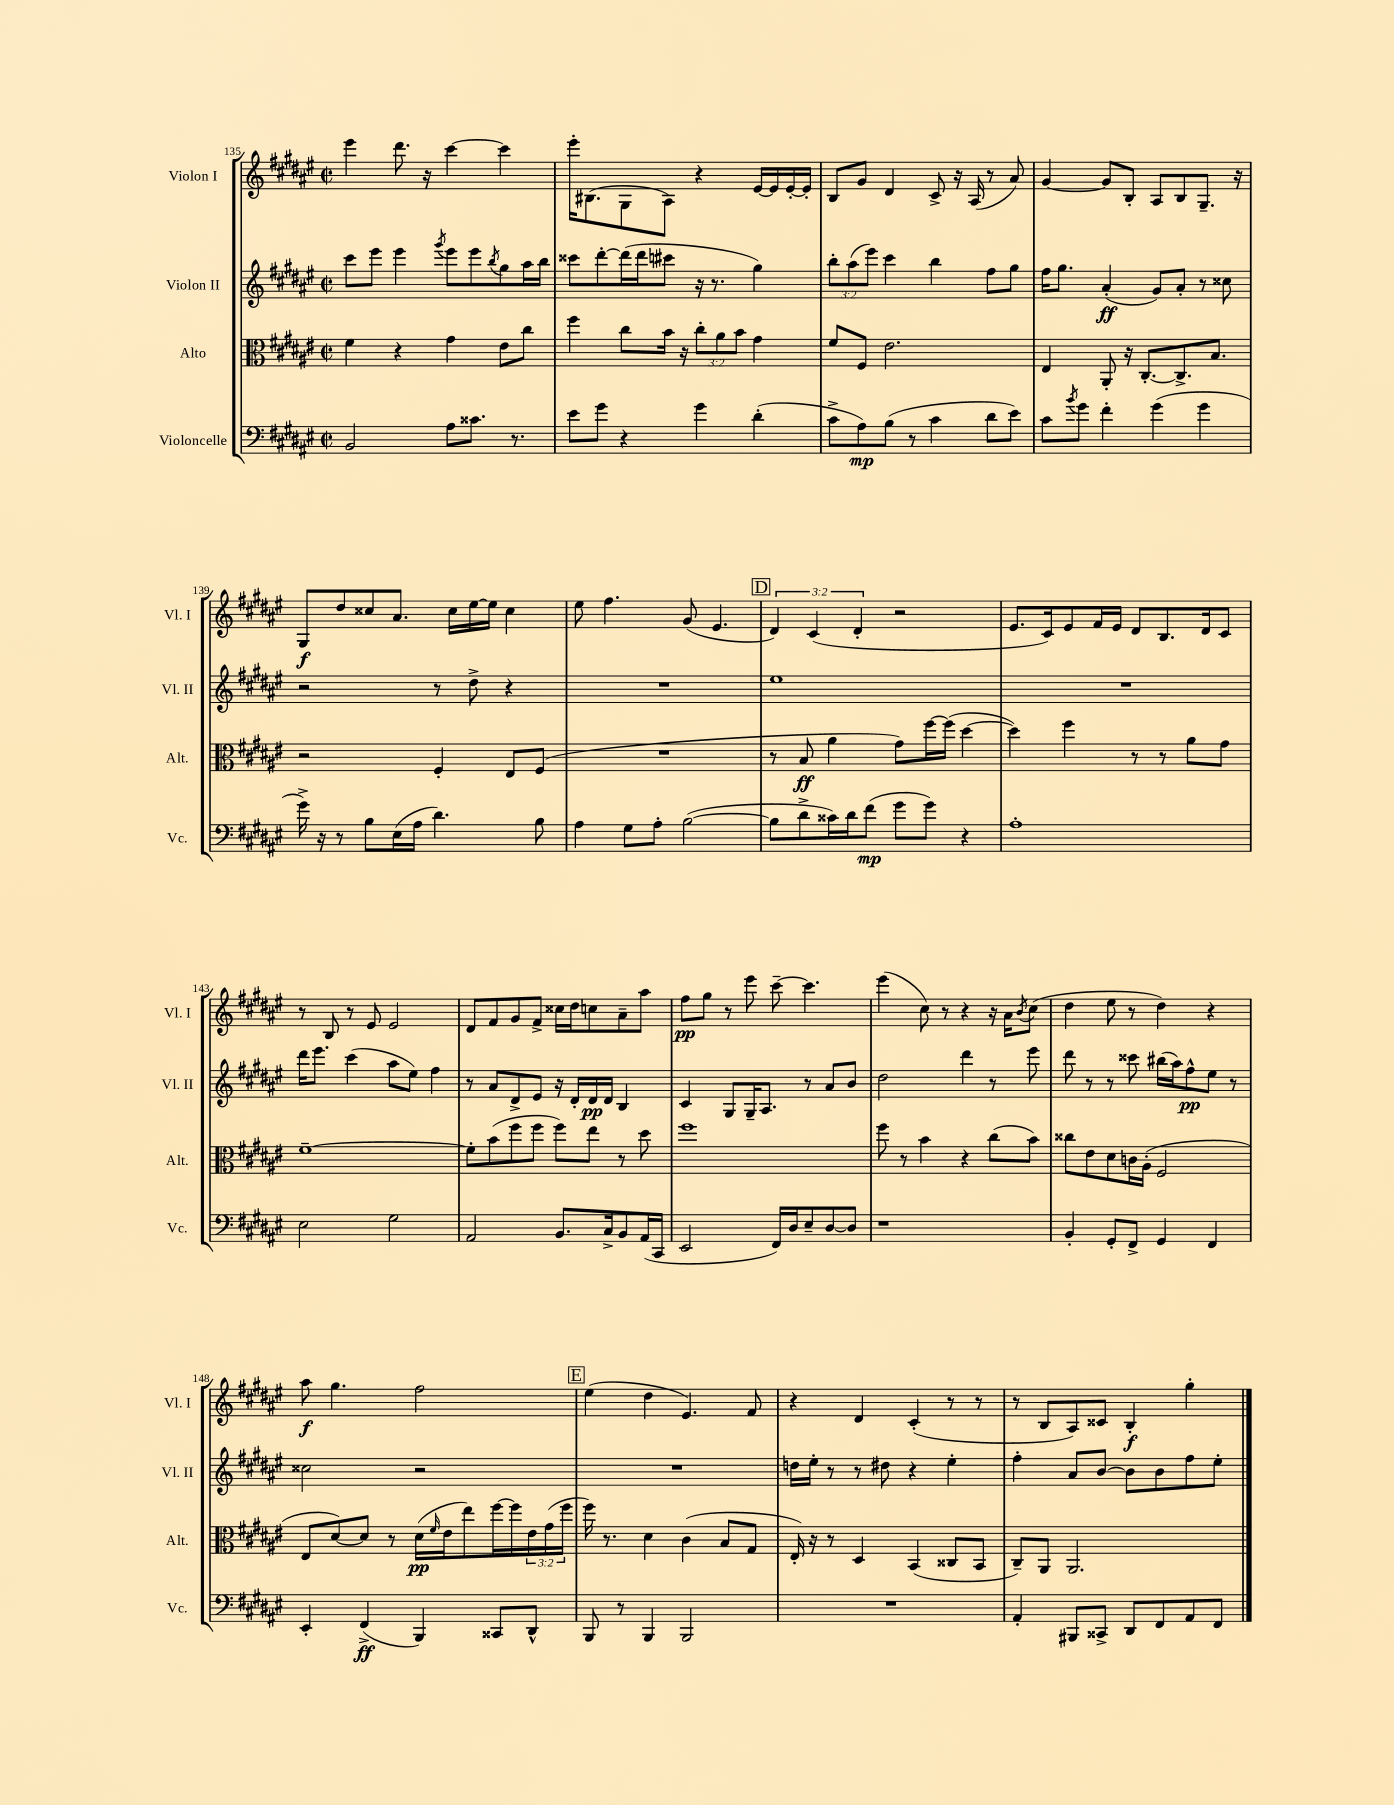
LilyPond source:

<<
\new StaffGroup <<
\new Staff = "s0" \with { instrumentName = "Violon I" shortInstrumentName = "Vl. I" } {
    \clef treble \key fis \major \defaultTimeSignature \time 2/2 \override Staff.TupletNumber.text = #tuplet-number::calc-fraction-text
    eis'''4 dis'''8. r16 cis'''4~ cis'''4 |
    eis'''16-. bis8.( gis8 ais8) r4 eis'16~ eis'16 eis'16~-. eis'16-. |
    b8 gis'8 dis'4 cis'8-> r16 ais16( r8 ais'8) |
    gis'4~ gis'8 b8-. ais8 b8 gis8.-- r16 |
    gis8\f dis''8 cisis''8 ais'8. cisis''16 eis''16~ eis''16 cisis''4 |
    eis''8 fis''4. gis'8( eis'4. |
    \mark \markup { \box "D" } \tuplet 3/2 { dis'4) cis'4( dis'4-. } r2 |
    eis'8. cis'16) eis'8 fis'16 eis'16 dis'8 b8. dis'16 cis'8 |
    r8 b8 r8 eis'8 eis'2 |
    dis'8 fis'8 gis'8 fis'8-> cisis''16 dis''16 c''8 ais'8-- ais''8 |
    fis''8\pp gis''8 r8 eis'''8 cis'''8~-- cis'''4. |
    eis'''4( cis''8) r8 r4 r16 ais'16 \acciaccatura { b'8 } cis''8( |
    dis''4 eis''8 r8 dis''4) r4 |
    ais''8\f gis''4. fis''2 |
    \mark \markup { \box "E" } eis''4( dis''4 eis'4.) fis'8 |
    r4 dis'4 cis'4-.( r8 r8 |
    r8 b8 ais8) cisis'8 b4-.\f gis''4-. \bar "|." |
}
\new Staff = "s1" \with { instrumentName = "Violon II" shortInstrumentName = "Vl. II" } {
    \clef treble \key fis \major \defaultTimeSignature \time 2/2 \override Staff.TupletNumber.text = #tuplet-number::calc-fraction-text
    cis'''8 eis'''8 eis'''4 \acciaccatura { gis'''8 } eis'''8 eis'''8 \acciaccatura { b''8 } gis''8 ais''16 b''16 |
    cisis'''8 dis'''8~-. dis'''16( dis'''16 cis'''8 r16 r8. gis''4) |
    \tuplet 3/2 { b''8-. ais''8( eis'''8) } cis'''4 b''4 fis''8 gis''8 |
    fis''16 gis''8. ais'4-.\ff( gis'8) ais'8-. r8 cisis''8 |
    r2 r8 dis''8-> r4 |
    R1 |
    \mark \markup { \box "D" } eis''1 |
    R1 |
    dis'''16 eis'''8. cis'''4( ais''8 eis''8) fis''4 |
    r8 ais'8 dis'8-> eis'8 r16 dis'16-. dis'16\pp dis'16 b4 |
    cis'4 gis8 gis16-- ais8. r8 ais'8 b'8 |
    dis''2 dis'''4 r8 eis'''8 |
    dis'''8 r8 r8 cisis'''8 bis''16( ais''16) fis''8-^\pp eis''8 r8 |
    cisis''2 r2 |
    \mark \markup { \box "E" } R1 |
    d''16 eis''16-. r8 r8 dis''8 r4 eis''4-. |
    fis''4-. ais'8 b'8~ b'8 b'8 fis''8 eis''8-. \bar "|." |
}
\new Staff = "s2" \with { instrumentName = "Alto" shortInstrumentName = "Alt." } {
    \clef alto \key fis \major \defaultTimeSignature \time 2/2 \override Staff.TupletNumber.text = #tuplet-number::calc-fraction-text
    fis'4 r4 gis'4 eis'8 cis''8 |
    fis''4 cis''8 b'16 r16 \tuplet 3/2 { cis''8-. ais'8 b'8 } gis'4 |
    fis'8 fis8 eis'2. |
    eis4 ais,8-. r16 cis8.~-. cis8.-> b8. |
    r2 fis4-. eis8 fis8( |
    R1 |
    \mark \markup { \box "D" } r8 b8\ff ais'4 gis'8) fis''16~ fis''16( dis''4~ |
    dis''4) fis''4 r8 r8 ais'8 gis'8 |
    fis'1~-- |
    fis'8-. b'8( fis''8 fis''8 fis''8) eis''8 r8 dis''8 |
    fis''1 |
    fis''8 r8 b'4 r4 cis''8( b'8) |
    cisis''8 eis'8 dis'8 c'16 ais16-.( fis2 |
    eis8 dis'8~) dis'8 r8 dis'16\pp( \grace { fis'16 } eis'16 eis''8) fis''16~ fis''16 \tuplet 3/2 { eis'16 gis'16( fis''16 } |
    \mark \markup { \box "E" } fis''16) r8. dis'4 cis'4( b8 gis8 |
    eis16-.) r16 r8 dis4 b,4( cisis8 b,8 |
    cis8--) ais,8 ais,2. \bar "|." |
}
\new Staff = "s3" \with { instrumentName = "Violoncelle" shortInstrumentName = "Vc." } {
    \clef bass \key fis \major \defaultTimeSignature \time 2/2
    b,2 ais8 cisis'8. r8. |
    eis'8 gis'8 r4 gis'4 dis'4-.( |
    cis'8-> ais8\mp) b8( r8 cis'4 dis'8 eis'8) |
    cis'8 \acciaccatura { b'8 } gis'8 fis'4-. gis'4( gis'4 |
    gis'16->) r16 r8 b8 eis16( ais16 dis'4.) b8 |
    ais4 gis8 ais8-. b2~( |
    \mark \markup { \box "D" } b8 dis'8-> cisis'16) dis'16 fis'8\mp( gis'8 gis'8) r4 |
    ais1-. |
    eis2 gis2 |
    ais,2 b,8. cis16-> b,8 ais,16( cis,16 |
    eis,2 fis,16) dis16 eis8-- dis8~ dis8 |
    r1 |
    b,4-. gis,8-. fis,8-> gis,4 fis,4 |
    eis,4-. fis,4->\ff( b,,4) cisis,8 dis,8-^ |
    \mark \markup { \box "E" } b,,8 r8 b,,4 b,,2 |
    R1 |
    ais,4-. bis,,8 cisis,8-> dis,8 fis,8 ais,8 fis,8 \bar "|." |
}
>>
>>
\layout { \context { \Score currentBarNumber = #135 } }
